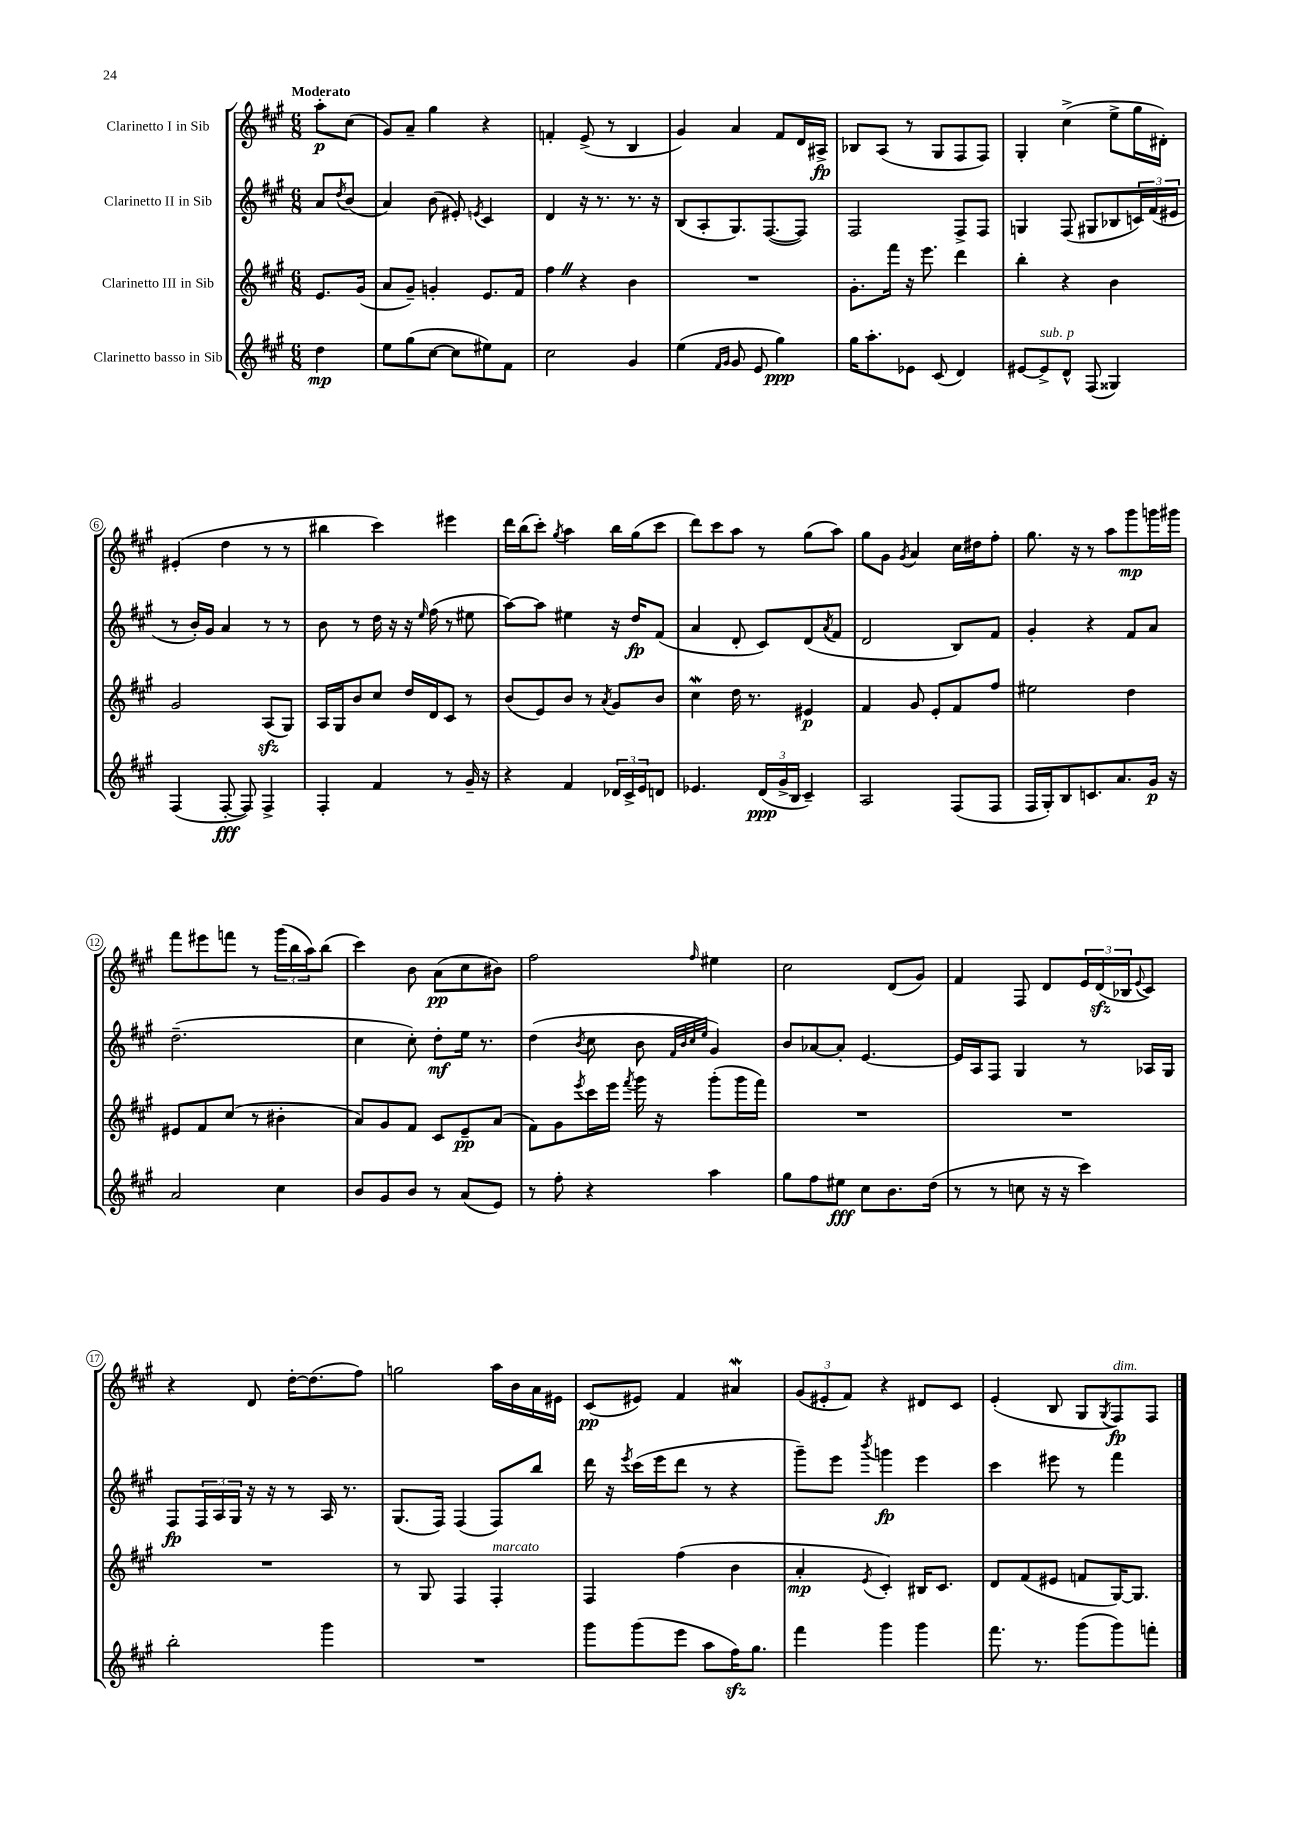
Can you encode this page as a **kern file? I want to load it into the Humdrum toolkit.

**kern	**kern	**kern	**kern
*staff4	*staff3	*staff2	*staff1
*clefG2	*clefG2	*clefG2	*clefG2
*k[f#c#g#]	*k[f#c#g#]	*k[f#c#g#]	*k[f#c#g#]
*M6/8	*M6/8	*M6/8	*M6/8
4dd	8.e	8a	8aa'
.	.	8qdd	.
.	.	(8b	(8cc#
.	(16g#	.	.
=	=	=	=
8ee	8a	4a)	8g#)
(8gg#	8g#~)	.	8a~
[8cc#	4g'	(8b	4gg#
8cc#]	.	8e#')	.
.	.	8qe	.
8ee#)	8.e	4c#	4r
8f#	.	.	.
.	16f#	.	.
=	=	=	=
2cc#	4ff#	4d	4f'
.	4r	16r	(8e^
.	.	8.r	.
.	.	.	8r
4g#	4b	8.r	4B
.	.	16r	.
=	=	=	=
(4ee	2.r	(8B	4g#)
.	.	8A'	.
16qqf#	.	.	.
16qqg#	.	.	.
8g#	.	8.G#)	4a
8e	.	.	.
.	.	([8.F#	.
4gg#)	.	.	8f#
.	.	8F#])	16d
.	.	.	16A#^
=	=	=	=
16gg#	8.g#'	2F#	8B-
8.aa'	.	.	.
.	.	.	(8A
.	16fff#	.	.
8e-	16r	.	8r
.	8.eee	.	.
(8c#	.	.	8G#
4d)	4ddd	8F#^	8F#
.	.	8F#	8F#)
=	=	=	=
[8e#	4bb'	4G	4G#'
8e#^]	.	.	.
8d^^	4r	(8F#	(4cc#^
(8F#	.	8G#	.
4G##)	4b	8B-	8ee^
.	.	24c)	16gg#
.	.	(24f#	.
.	.	.	16d#')
.	.	24e#	.
=	=	=	=
(4F#	2g#	8r	(4e#'
.	.	16b')	.
.	.	16g#	.
[8F#'	.	4a	4dd
8F#])	.	.	.
4F#^	(8A	8r	8r
.	8G#)	8r	8r
=	=	=	=
4F#'	16A	8b	4bb#
.	16G#	.	.
.	8b	8r	.
4f#	8cc#	16dd	4ccc#)
.	.	16r	.
.	16dd	16r	.
.	.	16qqee	.
.	16d	(16ff#	.
8r	8c#	8r	4eee#
16g#~	8r	8ee#	.
16r	.	.	.
=	=	=	=
4r	(8b	[8aa)	16ddd
.	.	.	(16bb
.	8e)	8aa]	8ccc#')
.	.	.	8qgg#
4f#	8b	4ee#	4aa
.	8r	.	.
.	8qa	.	.
24d-	8g#	16r	16bb
24c#^	.	.	.
.	.	16dd	(16gg#
24e	.	.	.
8d	8b	(8f#	8ccc#
=	=	=	=
4.e-	4cc#	4a	8ddd)
.	.	.	8ccc#
.	16dd	8d'	8aa
.	8.r	.	.
(24d	.	8c#)	8r
24g#^	.	.	.
24B	.	.	.
4c#~)	4e#	(8d	(8gg#
.	.	8qa	.
.	.	8f#	8aa)
=	=	=	=
2A	4f#	2d	8gg#
.	.	.	8g#
.	.	.	8qg#
.	8g#	.	4a
.	8e'	.	.
(8F#	8f#	8B)	16cc#
.	.	.	16dd#
8F#	8ff#	8f#	8ff#'
=	=	=	=
16F#	2ee#	4g#'	8.gg#
16G#')	.	.	.
8B	.	.	.
.	.	.	16r
8.c	.	4r	8r
.	.	.	8aa
8.a	.	.	.
.	4dd	8f#	8ggg#
16g#	.	8a	16ggg
16r	.	.	16ggg#
=	=	=	=
2a	8e#	(2.dd~	8fff#
.	8f#	.	8eee#
.	(8cc#	.	8fff
.	8r	.	8r
4cc#	4b#'	.	(24ggg#
.	.	.	24bb
.	.	.	24aa)
.	.	.	(8bb
=	=	=	=
8b	8a)	4cc#	4ccc#)
8g#	8g#	.	.
8b	8f#	8cc#')	8b
8r	8c#	8dd'	(8a
(8a	8e~	16ee	8cc#
.	.	8.r	.
8e)	(8a	.	8b#)
=	=	=	=
8r	8f#)	(4dd	2ff#
8ff#'	8g#	.	.
.	8qeee	8qb	.
4r	16ccc#	8cc#	.
.	16eee	.	.
.	8qfff#	.	.
.	16ggg#	8b	.
.	16r	.	.
.	.	32qqf#	.
.	.	32qqb	.
.	.	32qqcc#	.
.	.	32qqee	16qqff#
4aa	(8ggg#'	4g#)	4ee#
.	16ggg#	.	.
.	16fff#)	.	.
=	=	=	=
8gg#	2.r	8b	2cc#
8ff#	.	[8a-	.
8ee#	.	8a-']	.
8cc#	.	[4.e	.
8.b	.	.	(8d
.	.	.	8g#)
(16dd	.	.	.
=	=	=	=
8r	2.r	16e]	4f#
.	.	16A	.
8r	.	8F#	.
8cc	.	4G#	8F#
16r	.	.	8d
16r	.	.	.
4ccc#)	.	8r	24e
.	.	.	(24d
.	.	.	24B-
.	.	.	8qqe
.	.	16A-	8c#)
.	.	16G#	.
=	=	=	=
2bb'	2.r	8F#	4r
.	.	24F#	.
.	.	24A	.
.	.	24G#	.
.	.	16r	8d
.	.	16r	.
.	.	8r	[16dd'
.	.	.	(8.dd]
4ggg#	.	16A	.
.	.	8.r	.
.	.	.	8ff#)
=	=	=	=
2.r	8r	(8.G#	2gg
.	8G#	.	.
.	.	16F#)	.
.	4F#	(4F#	.
.	4F#'	8F#)	16aa
.	.	.	16b
.	.	8bb	16a
.	.	.	16e#
=	=	=	=
8ggg#	4F#	16ddd	(8c#
.	.	16r	.
.	.	8qeee	.
(8ggg#	.	(16ccc#	8e#)
.	.	16eee	.
8eee	(4ff#	8ddd	4f#
8aa	.	8r	.
16ff#)	4b	4r	4a#
8.gg#	.	.	.
=	=	=	=
4fff#	4a'	8ggg#~)	(12g#
.	.	.	12e#'
.	.	8eee	.
.	.	.	12f#)
.	8qe	8qbbb	.
4ggg#	4c#')	4ggg	4r
4ggg#	16B#	4eee	8d#
.	8.c#	.	.
.	.	.	8c#
=	=	=	=
8.fff#	8d	4ccc#	(4e'
.	(8f#	.	.
8.r	.	.	.
.	8e#	8eee#	8B
(8ggg#	8f	8r	8G#
.	.	.	8qG#
8ggg#)	[16G#)	4fff#	8F#)
.	8.G#]	.	.
8fff'	.	.	8F#
==	==	==	==
*-	*-	*-	*-
